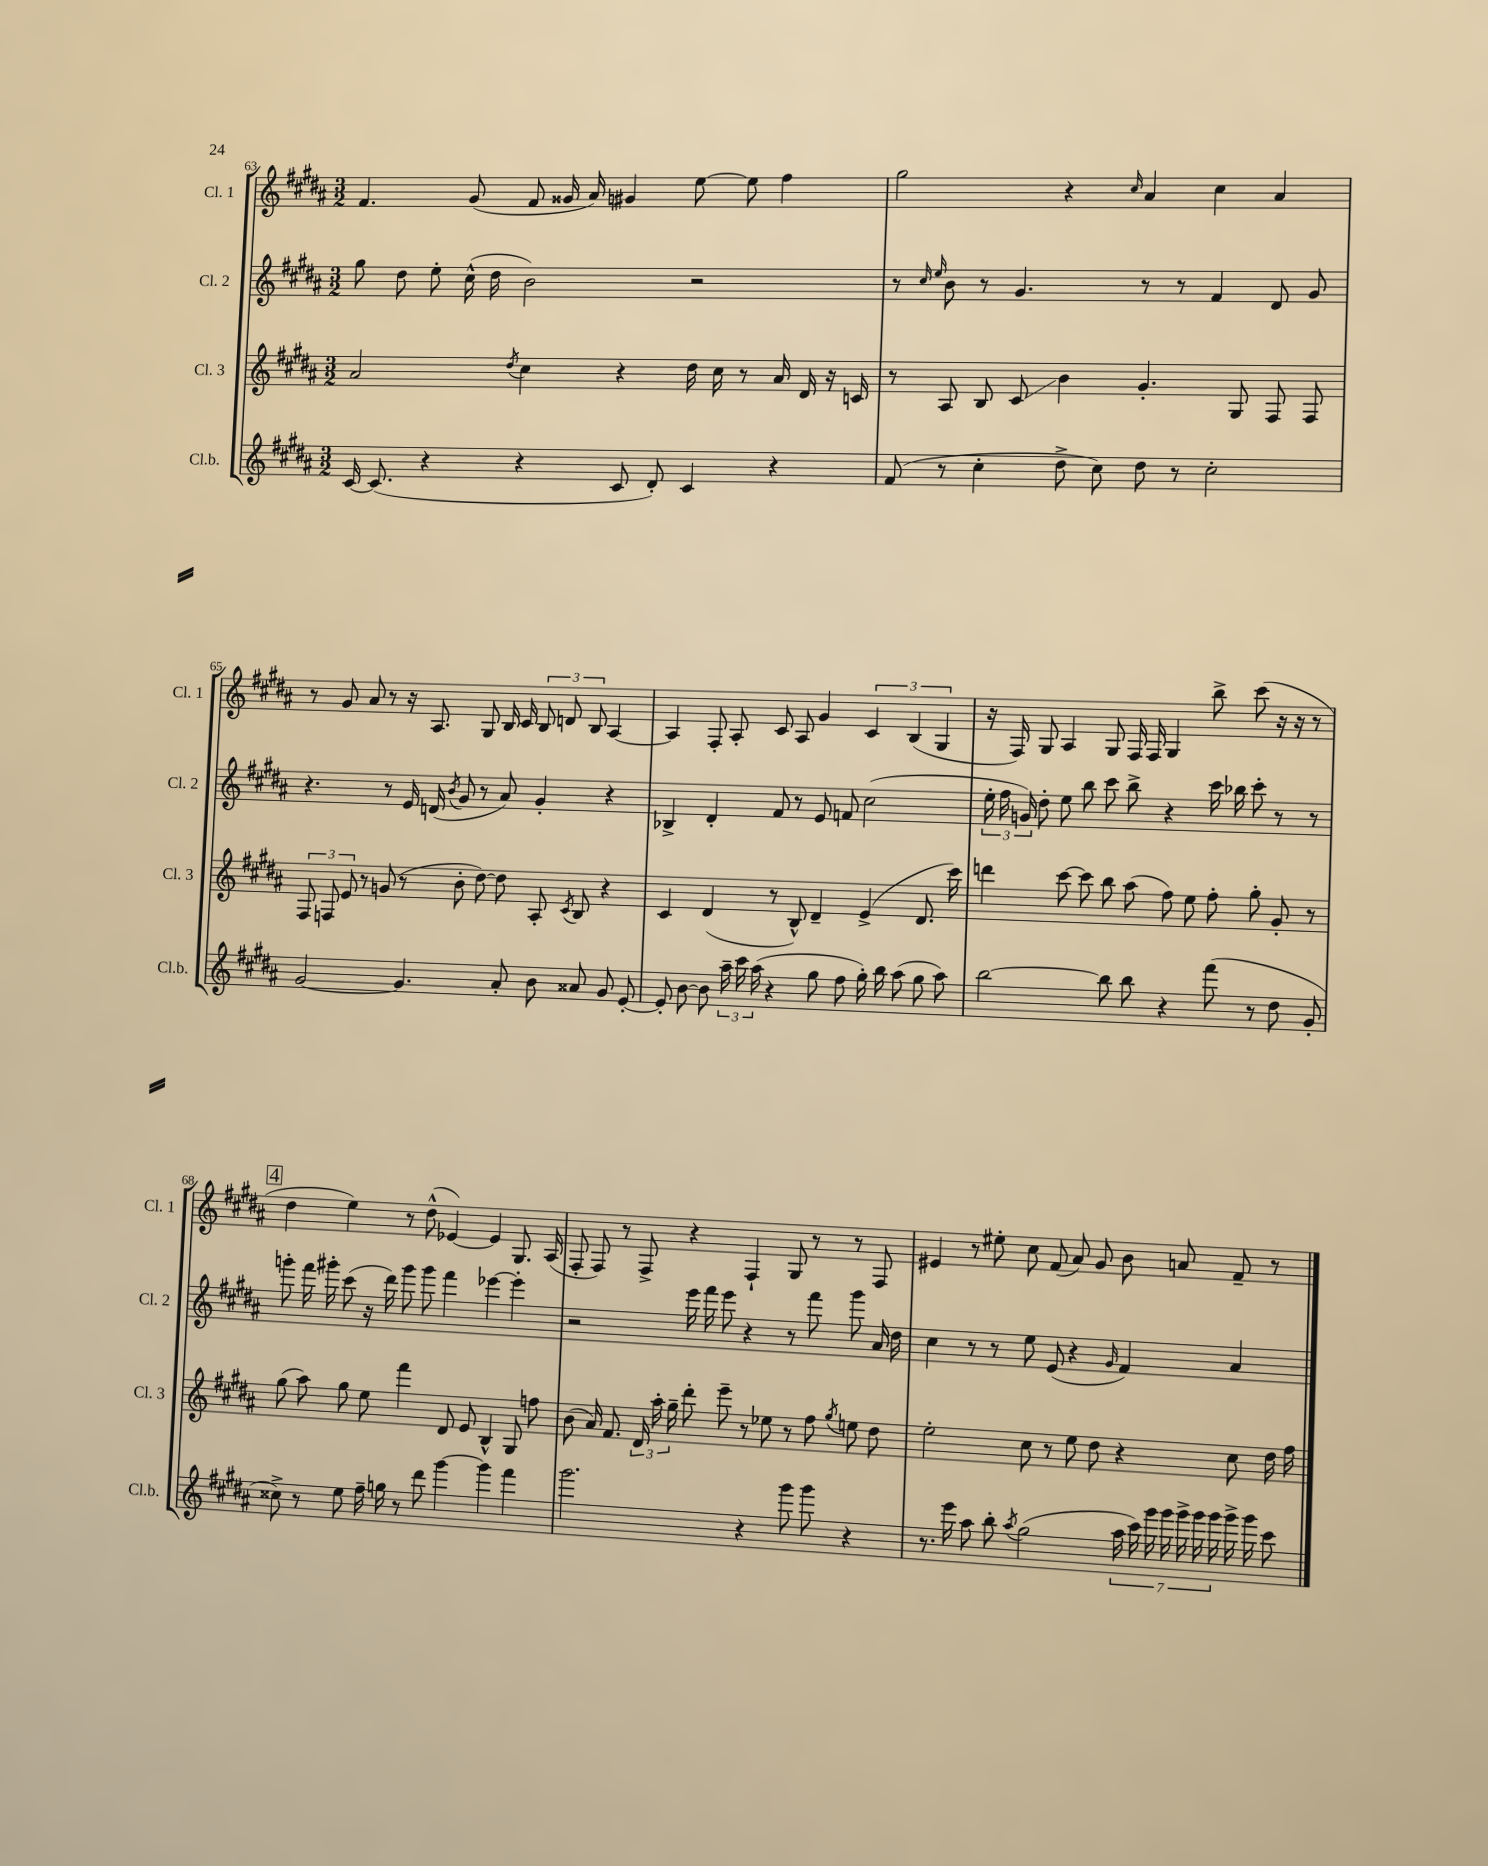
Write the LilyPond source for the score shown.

<<
\new StaffGroup <<
\new Staff = "s0" \with { instrumentName = "Cl. 1" shortInstrumentName = "Cl. 1" } {
    \clef treble \key b \major \numericTimeSignature \time 3/2
    \autoBeamOff fis'4. gis'8( fis'8 gisis'16 ais'16) gis'4 e''8~ e''8 fis''4 |
    gis''2 r4 \grace { cis''16 } ais'4 cis''4 ais'4 |
    r8 gis'8 ais'8 r8 r16 ais8. gis8 b16 cis'16 \tuplet 3/2 { b8 d'8 b8 } ais4~ |
    ais4 fis8-. ais8-. cis'8 ais8 gis'4 \tuplet 3/2 { cis'4 b4( gis4 } |
    r16 fis16) gis8 ais4 gis8 fis16 fis16 gis4 b''8-> cis'''8( r16 r16 r8 |
    \mark \markup { \box "4" } dis''4 e''4) r8 dis''8-^( ees'4~) ees'4 gis8. ais16( |
    fis8-. fis8) r8 fis8-> r4 fis4-! gis8 r8 r8 fis8 |
    eis'4 r8 eis''8-. cis''8 fis'8( ais'8) gis'8 b'8 a'8 fis'8-- r8 \bar "|." |
}
\new Staff = "s1" \with { instrumentName = "Cl. 2" shortInstrumentName = "Cl. 2" } {
    \clef treble \key b \major \numericTimeSignature \time 3/2
    \autoBeamOff gis''8 dis''8 e''8-. cis''16-^( dis''16 b'2) r2 |
    r8 \grace { cis''16 e''16 } b'8 r8 gis'4. r8 r8 fis'4 dis'8 gis'8 |
    r4. r8 e'16 d'16( \acciaccatura { b'8 } gis'8 r8 ais'8) gis'4-. r4 |
    bes4-> dis'4-. fis'8 r8 e'8 f'8 cis''2( |
    \tuplet 3/2 { e''16-. fis''16 g'16) } dis''8-. e''8 b''8 cis'''8 b''8-> r4 cis'''16 bes''16 cis'''8-. r8 r8 |
    \mark \markup { \box "4" } g'''8-. fis'''16 gis'''16-. cis'''8( r16 dis'''16) gis'''8 gis'''8 fis'''4 ees'''4~ ees'''4-. |
    r2 e'''16 fis'''16 e'''8 r4 r8 fis'''8 gis'''8 ais'16 dis''16 |
    cis''4 r8 r8 e''8 e'8( r4 \grace { gis'16 } fis'4) ais'4 \bar "|." |
}
\new Staff = "s2" \with { instrumentName = "Cl. 3" shortInstrumentName = "Cl. 3" } {
    \clef treble \key b \major \numericTimeSignature \time 3/2
    \autoBeamOff ais'2 \acciaccatura { dis''8 } cis''4 r4 dis''16 cis''16 r8 ais'16 dis'16 r16 c'16 |
    r8 ais8 b8 cis'8\glissando b'4 gis'4.-. gis8 fis8 fis8 |
    \tuplet 3/2 { fis8 f8 e'8 } r8 g'8( r8 b'8-. dis''8~) dis''8 ais8-. \acciaccatura { cis'8 } b8 r4 |
    cis'4 dis'4( r8 b8-^) dis'4-- e'4->( dis'8. cis'''16) |
    d'''4 cis'''8~ cis'''8 b''8 ais''8( fis''8) e''8 fis''8-. gis''8-. gis'8-. r8 |
    \mark \markup { \box "4" } gis''8( ais''8) gis''8 e''8 fis'''4 dis'8 e'8 b4-^ gis8 f''8 |
    b'8( ais'16) fis'8. \tuplet 3/2 { dis'16 ais''16-. gis''16-- } dis'''8-. e'''8-- r8 ees''8 r8 fis''8 \acciaccatura { gis''8 } e''8 dis''8 |
    e''2-. cis''8 r8 e''8 dis''8 r4 cis''8 dis''16 fis''16 \bar "|." |
}
\new Staff = "s3" \with { instrumentName = "Cl.b." shortInstrumentName = "Cl.b." } {
    \clef treble \key b \major \numericTimeSignature \time 3/2
    \autoBeamOff cis'16~ cis'8.( r4 r4 cis'8 dis'8-.) cis'4 r4 |
    fis'8( r8 cis''4-. dis''8-> cis''8) dis''8 r8 cis''2-. |
    gis'2~ gis'4. ais'8-. b'8 aisis'8 gis'8 e'8~-. |
    e'8-. b'8~ b'8 \tuplet 3/2 { ais''16-- cis'''16 ais''16( } r4 gis''8 fis''8 gis''16-.) b''16 ais''8( gis''8 ais''8) |
    b''2~ b''8 b''8 r4 fis'''8( r8 dis''8 gis'8-. |
    \mark \markup { \box "4" } cisis''8->) r8 e''8 fis''16-- g''16 r8 dis'''8 gis'''4~ gis'''4 fis'''4 |
    gis'''2. r4 gis'''8 gis'''8 r4 |
    r8. e'''16 ais''8 b''8-. \acciaccatura { ais''8 } gis''2( \tuplet 7/4 { ais''16 cis'''16) gis'''16 gis'''16 gis'''16-> gis'''16 gis'''16 } gis'''16-> gis'''16 cis'''8 \bar "|." |
}
>>
>>
\layout { \context { \Score currentBarNumber = #63 } }
